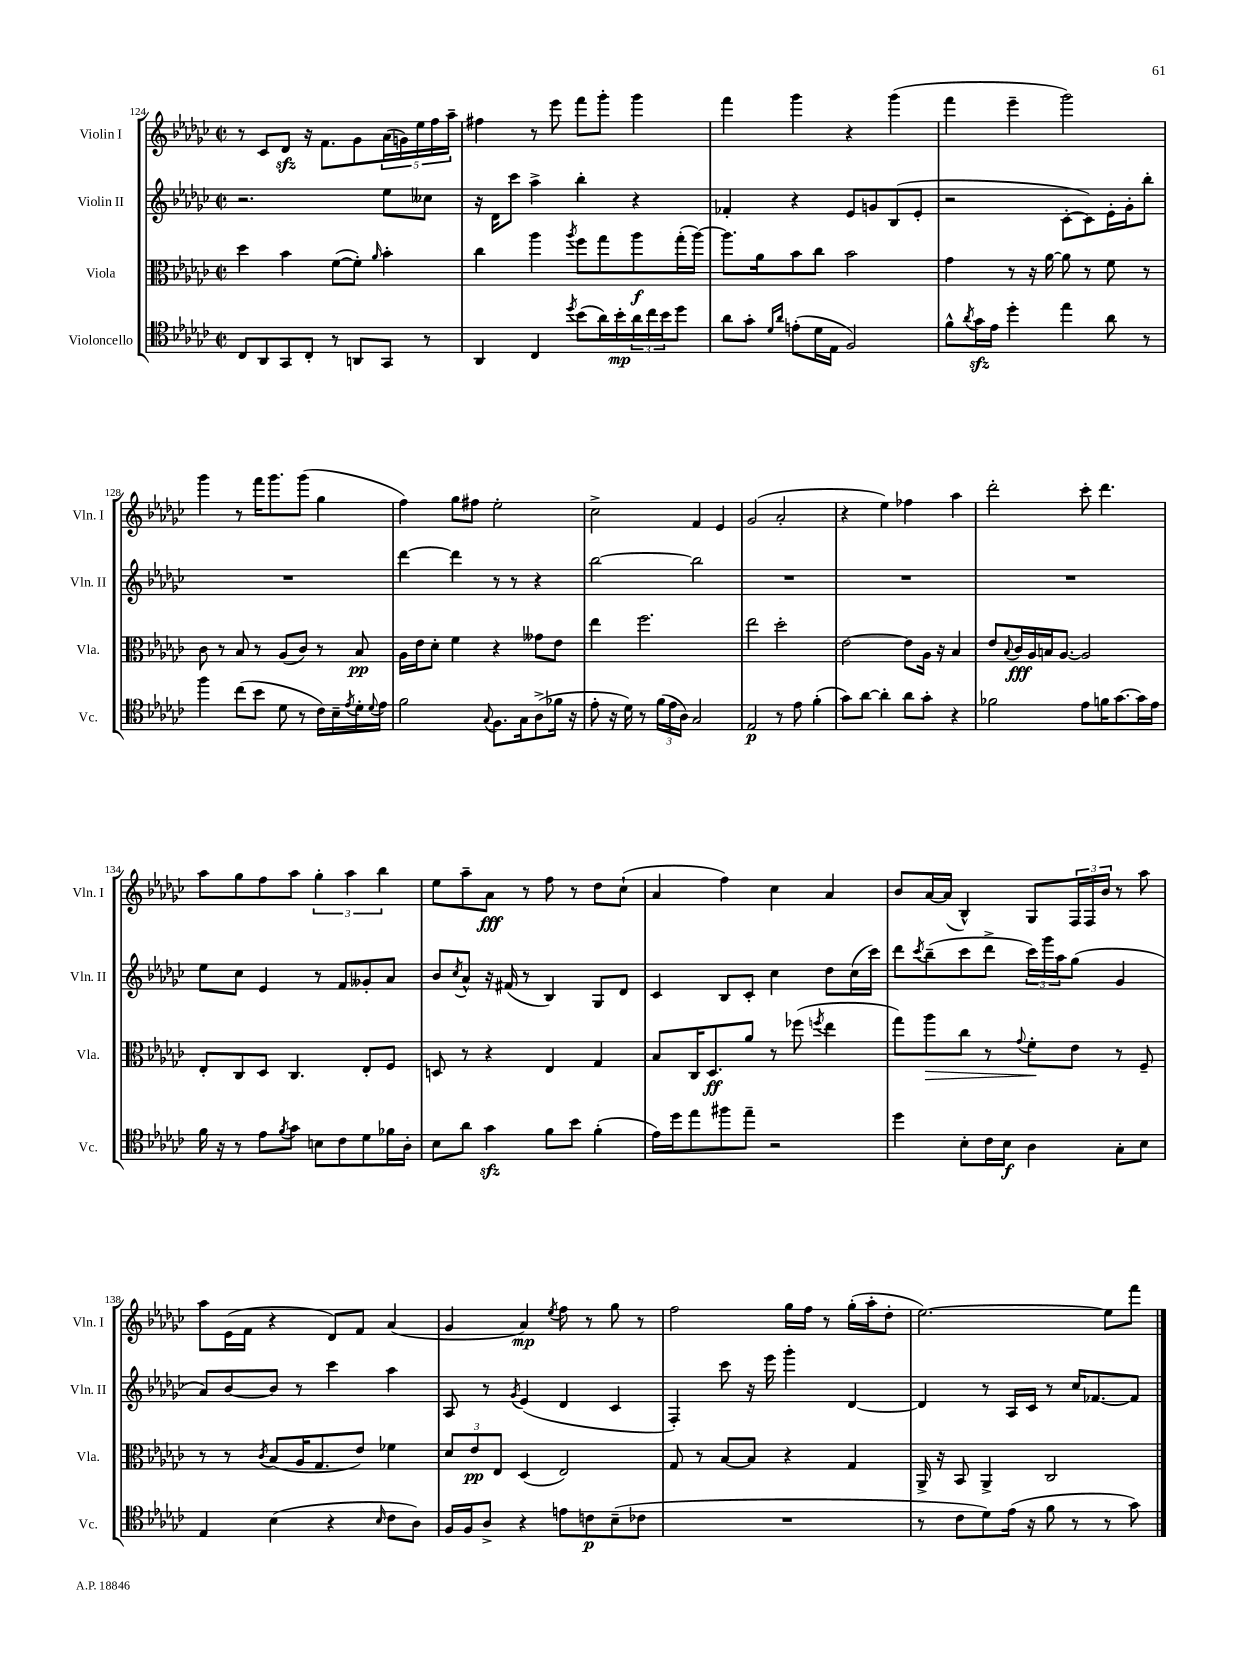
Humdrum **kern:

**kern	**dynam	**kern	**dynam	**kern	**kern	**dynam
*part4	*part4	*part3	*part3	*part2	*part1	*part1
*staff4	*staff4	*staff3	*staff3	*staff2	*staff1	*staff1
*I"Violoncello	*	*I"Viola	*	*I"Violin II	*I"Violin I	*
*I'Vc.	*	*I'Vla.	*	*I'Vln. II	*I'Vln. I	*
*clefC4	*	*clefC3	*	*clefG2	*clefG2	*
*k[b-e-a-d-g-c-]	*	*k[b-e-a-d-g-c-]	*	*k[b-e-a-d-g-c-]	*k[b-e-a-d-g-c-]	*
*M2/2	*	*M2/2	*	*M2/2	*M2/2	*
*met(c|)	*	*met(c|)	*	*met(c|)	*met(c|)	*
=124	=124	=124	=124	=124	=124	=124
8C-/L	.	4dd-\	.	2.r	8r	.
8AA-/	.	.	.	.	8c-/L	.
8GG-/	.	4b-\	.	.	8d-zz/J	.
8C-'/J	.	.	.	.	16r	.
.	.	.	.	.	8.f\L	.
8r	.	([8f\L	.	.	.	.
8AAn/L	.	8f'\J])	.	.	8g-\	.
.	.	16qqa-/	.	.	.	.
8GG-/J	.	4b-'\	.	8ee-\L	(20a-\L	.
.	.	.	.	.	20gn\)	.
.	.	.	.	.	20ee-\	.
8r	.	.	.	8cc--X\J	.	.
.	.	.	.	.	20ff\	.
.	.	.	.	.	20aa-~\JJ	.
=125	=125	=125	=125	=125	=125	=125
4AA-/	.	4cc-\	.	16r	4ff#X\	.
.	.	.	.	16d-\KL	.	.
.	.	.	.	8ccc-\J	.	.
4C-/	.	4aa-\	.	4aa-^\	8r	.
.	.	.	.	.	8eee-\	.
8qdd-/	.	8qaa-/	.	.	.	.
(8b-\L	.	8ff\L	.	4bb-'\	8fff\L	.
16a-\L)	.	8gg-\	.	.	8ggg-'\J	.
16b-'\	mp	.	.	.	.	.
24a-\	.	8aa-\	f	4r	4ggg-\	.
24cc-\	.	.	.	.	.	.
24b-\J	.	.	.	.	.	.
8dd-\J	.	(16gg-'\L	.	.	.	.
.	.	[16aa-\JJ)	.	.	.	.
=126	=126	=126	=126	=126	=126	=126
8a-\L	.	8.aa-\L]	.	4f-X'/	4fff\	.
8g-'\J	.	.	.	.	.	.
.	.	16a-\k	.	.	.	.
16qqd-/LL	.	.	.	.	.	.
16qqa-/JJ	.	.	.	.	.	.
(8en'\L	.	8b-\	.	4r	4ggg-\	.
16d-\L	.	8cc-\J	.	.	.	.
16E-\JJ	.	.	.	.	.	.
2F/)	.	2b-\	.	8e-/L	4r	.
.	.	.	.	8gn/	.	.
.	.	.	.	(8B-/	(4ggg-\	.
.	.	.	.	8e-'/J	.	.
=127	=127	=127	=127	=127	=127	=127
8f^^\L	.	4g-\	.	2r	4fff\	.
8qa-/	.	.	.	.	.	.
16g-zz\L	.	.	.	.	.	.
16e-\JJ	.	.	.	.	.	.
4dd-'\	.	8r	.	.	4eee-~\	.
.	.	16r	.	.	.	.
.	.	[16a-\	.	.	.	.
4ee-\	.	8a-\]	.	[8c-'\L	2ggg-\)	.
.	.	8r	.	8c-\])	.	.
8a-\	.	8f\	.	16e-'\L	.	.
.	.	.	.	16g-'\J	.	.
8r	.	8r	.	8bb-'\J	.	.
!!LO:LB:g=z
=128	=128	=128	=128	=128	=128	=128
4ff\	.	8c-\	.	1r	4ggg-\	.
.	.	8r	.	.	.	.
(8cc-\L	.	8B-/	.	.	8r	.
8b-\J	.	8r	.	.	16fff\KL	.
.	.	.	.	.	8.ggg-\	.
8d-\	.	(8A-/L	.	.	.	.
8r	.	8c-/J)	.	.	(8ggg-\J	.
16c-\LL)	.	8r	.	.	4gg-\	.
16B-~\	.	.	.	.	.	.
8qe-/	.	.	.	.	.	.
16d-'\	.	8B-/	pp	.	.	.
8qqd-/	.	.	.	.	.	.
16e-\JJ	.	.	.	.	.	.
=129	=129	=129	=129	=129	=129	=129
2f\	.	16A-\LL	.	[4ddd-\	4ff\)	.
.	.	16e-\J	.	.	.	.
.	.	8d-'\J	.	.	.	.
.	.	4f\	.	4ddd-\]	8gg-\L	.
.	.	.	.	.	8ff#X\J	.
8qqG-/	.	.	.	.	.	.
8.F\L	.	4r	.	8r	2ee-'\	.
.	.	.	.	8r	.	.
16G-\k	.	.	.	.	.	.
(8A-^\	.	8g--X\L	.	4r	.	.
16f-X\Jk	.	8e-\J	.	.	.	.
16r	.	.	.	.	.	.
=130	=130	=130	=130	=130	=130	=130
8e-'\	.	4ee-\	.	[2bb-\	2cc-^\	.
16r	.	.	.	.	.	.
16d-\)	.	.	.	.	.	.
8r	.	2.ff\	.	.	.	.
(24f\LL	.	.	.	.	.	.
24e-\	.	.	.	.	.	.
24A-\JJ)	.	.	.	.	.	.
2G-/	.	.	.	2bb-\]	4f/	.
.	.	.	.	.	4e-/	.
=131	=131	=131	=131	=131	=131	=131
2E-/	p	2ee-\	.	1r	(2g-/	.
8r	.	2dd-'\	.	.	2a-'/	.
8e-\	.	.	.	.	.	.
(4f'\	.	.	.	.	.	.
=132	=132	=132	=132	=132	=132	=132
8g-\L)	.	[2e-\	.	1r	4r	.
[8a-\J	.	.	.	.	.	.
4a-'\]	.	.	.	.	4ee-\)	.
8a-\L	.	8e-\L]	.	.	4ff-X\	.
8g-'\J	.	16A-\Jk	.	.	.	.
.	.	16r	.	.	.	.
4r	.	4B-/	.	.	4aa-\	.
=133	=133	=133	=133	=133	=133	=133
2f-X\	.	8e-/L	.	1r	2ddd-'\	.
.	.	8qqB-/	.	.	.	.
.	.	16c-/L	fff	.	.	.
.	.	16A-/	.	.	.	.
.	.	16Bn/J	.	.	.	.
.	.	[8.A-/J	.	.	.	.
8e-\L	.	2A-/]	.	.	8ccc-'\	.
16fn\K	.	.	.	.	4.ddd-\	.
[8.g-\	.	.	.	.	.	.
16g-\L]	.	.	.	.	.	.
16e-\JJ	.	.	.	.	.	.
!!LO:LB:g=z
=134	=134	=134	=134	=134	=134	=134
16f\	.	8E-'/L	.	8ee-\L	8aa-\L	.
16r	.	.	.	.	.	.
8r	.	8C-/	.	8cc-\J	8gg-\	.
8e-\L	.	8D-/J	.	4e-/	8ff\	.
8qf/	.	.	.	.	.	.
8g-\J	.	4.C-/	.	.	8aa-\J	.
8Bn\L	.	.	.	8r	6gg-'\	.
8c-\	.	.	.	8f/L	.	.
.	.	.	.	.	6aa-\	.
8d-\	.	8E-'/L	.	8g--X'/	.	.
.	.	.	.	.	6bb-\	.
16f-X\L	.	8F/J	.	8a-/J	.	.
16A-'\JJ	.	.	.	.	.	.
=135	=135	=135	=135	=135	=135	=135
8B-\L	.	8Dn/	.	8b-/L	8ee-\L	.
.	.	.	.	8qcc-/	.	.
8a-\J	.	8r	.	8a-^^/J	8aa-~\	.
4g-zz\	.	4r	.	16r	8a-\J	fff
.	.	.	.	(16f#X/	.	.
.	.	.	.	8r	8r	.
8f\L	.	4E-/	.	4B-/)	8ff\	.
8b-\J	.	.	.	.	8r	.
(4f'\	.	4G-/	.	8G-/L	8dd-\L	.
.	.	.	.	8d-/J	(8cc-`\J	.
=136	=136	=136	=136	=136	=136	=136
16e-\LL)	.	8B-/L	.	4c-/	4a-/	.
16dd-\J	.	.	.	.	.	.
8ee-\	.	16C-/K	.	.	.	.
.	.	8.D-/	ff	.	.	.
8ff#X\	.	.	.	8B-/L	4ff\)	.
8ee-~\J	.	8a-/J	.	8c-'/J	.	.
2r	.	8r	.	4cc-\	4cc-\	.
.	.	(8ff-X\	.	.	.	.
.	.	8qffn/	.	.	.	.
.	.	4ee-\	.	8dd-\L	4a-/	.
.	.	.	.	(16cc-\L	.	.
.	.	.	.	16ccc-\JJ)	.	.
=137	=137	=137	=137	=137	=137	=137
4dd-\	.	8gg-\L)	.	8ddd-\L	8b-/L	.
.	.	.	.	8qccc-/	.	.
!	!	!	!LO:HP:b	!	!	!
.	.	8aa-\	>	(8bb-~\	[16a-/L	.
.	.	.	.	.	(16a-/JJ]	.
8B-'\L	.	8cc-\J	.	8ccc-\	4B-^^/)	.
16c-\L	.	8r	.	8ddd-^\J	.	.
16B-\JJ	f	.	.	.	.	.
.	.	8qqg-/	.	.	.	.
4A-\	.	8f'\L	.	24ccc-\LL)	8G-/L	.
.	.	.	.	24ggg-\	.	.
.	.	.	.	24aa-\J	.	.
.	.	8e-\J	]	(8gg-\J	24F/L	.
.	.	.	.	.	24F/	.
.	.	.	.	.	24b-/JJ	.
8G-'\L	.	8r	.	4g-/	8r	.
8B-\J	.	8F~/	.	.	8aa-\	.
!!LO:LB:g=z
=138	=138	=138	=138	=138	=138	=138
4E-/	.	8r	.	8a-/L)	8aa-\L	.
.	.	8r	.	[8b-/	(16e-\L	.
.	.	.	.	.	16f\JJ	.
.	.	8qc-/	.	.	.	.
(4B-\	.	(8B-/L	.	8b-/J]	4r	.
.	.	16A-/K	.	8r	.	.
.	.	8.G-/	.	.	.	.
4r	.	.	.	4ccc-\	8d-/L)	.
.	.	8e-/J)	.	.	8f/J	.
16qqB-/	.	.	.	.	.	.
8c-\L	.	4f-X\	.	4aa-\	(4a-/	.
8A-\J)	.	.	.	.	.	.
=139	=139	=139	=139	=139	=139	=139
16F/LL	.	12d-/L	.	8A-/	4g-/	.
16F/J	.	.	.	.	.	.
.	.	12e-/	pp	.	.	.
8A-^/J	.	.	.	8r	.	.
.	.	12E-/J	.	.	.	.
.	.	.	.	8qg-/	.	.
4r	.	(4D-/	.	(4e-/	4a-/)	mp
.	.	.	.	.	8qee-/	.
8en\L	.	2E-/)	.	4d-/	8ff\	.
8cn\	p	.	.	.	8r	.
(8B-~\	.	.	.	4c-/	8gg-\	.
8c-X\J	.	.	.	.	8r	.
=140	=140	=140	=140	=140	=140	=140
1r	.	8G-/	.	4F'/)	2ff\	.
.	.	8r	.	.	.	.
.	.	[8B-/L	.	8ccc-\	.	.
.	.	8B-/J]	.	16r	.	.
.	.	.	.	16eee-\	.	.
.	.	4r	.	4ggg-'\	16gg-\LL	.
.	.	.	.	.	16ff\JJ	.
.	.	.	.	.	8r	.
.	.	4G-/	.	[4d-/	(16gg-'\LL	.
.	.	.	.	.	16aa-'\J	.
.	.	.	.	.	8dd-'\J	.
=141	=141	=141	=141	=141	=141	=141
8r	.	16AA-^/	.	4d-/]	[2.ee-\)	.
.	.	16r	.	.	.	.
8c-\L	.	8BB-/	.	.	.	.
8d-\)	.	4AA-^/	.	8r	.	.
(16e-\Jk	.	.	.	16A-/LL	.	.
16r	.	.	.	16c-/JJ	.	.
8f\	.	2C-/	.	8r	.	.
8r	.	.	.	16cc-/KL	.	.
.	.	.	.	[8.f-X/	.	.
8r	.	.	.	.	8ee-\L]	.
8g-\)	.	.	.	8f-/J]	8fff\J	.
==	==	==	==	==	==	==
*-	*-	*-	*-	*-	*-	*-
